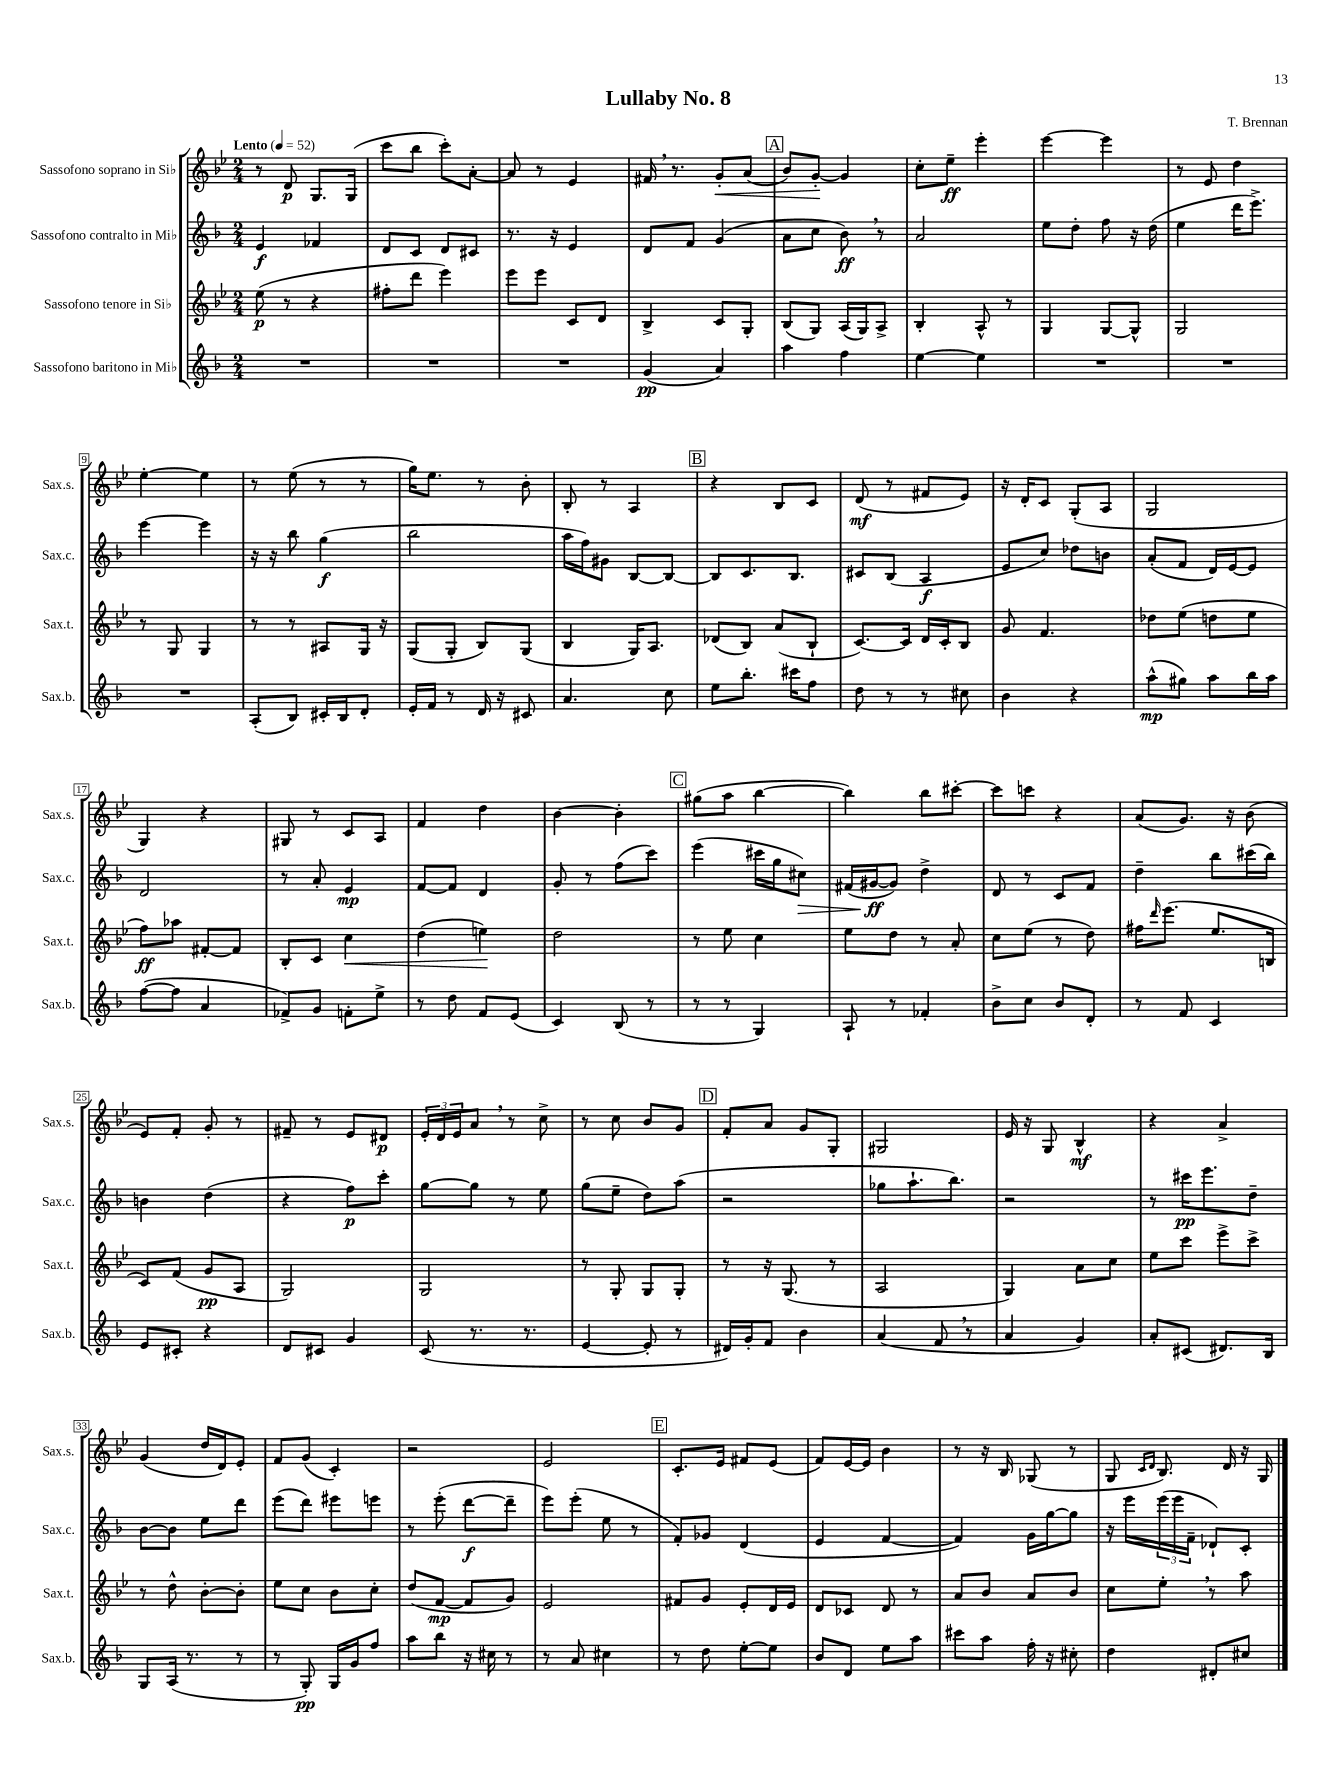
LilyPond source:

\header { title = "Lullaby No. 8" composer = "T. Brennan" }
<<
\new StaffGroup <<
\new Staff = "s0" \with { instrumentName = "Sassofono soprano in Sib" shortInstrumentName = "Sax.s." } {
    \clef treble \key bes \major \numericTimeSignature \time 2/4 \tempo "Lento" 4 = 52
    r8 d'8\p g8. g16( |
    c'''8 bes''8 c'''8-.) a'8~-. |
    a'8 r8 ees'4 |
    fis'16 \breathe r8. g'8-.\< a'8( |
    \mark \markup { \box "A" } bes'8) g'8~-.\! g'4 |
    c''8-. ees''8--\ff ees'''4-. |
    ees'''4~ ees'''4 |
    r8 ees'8 d''4 |
    ees''4~-. ees''4 |
    r8 ees''8( r8 r8 |
    g''16) ees''8. r8 bes'8-. |
    bes8-. r8 a4 |
    \mark \markup { \box "B" } r4 bes8 c'8 |
    d'8\mf( r8 fis'8 ees'8) |
    r16 d'16-. c'8 g8-.( a8 |
    g2 |
    g4) r4 |
    gis8 r8 c'8 a8 |
    f'4 d''4 |
    bes'4~ bes'4-. |
    \mark \markup { \box "C" } gis''8( a''8 bes''4~ |
    bes''4) bes''8 cis'''8~-. |
    cis'''8 c'''8 r4 |
    a'8( g'8.) r16 bes'8( |
    ees'8) f'8-. g'8-. r8 |
    fis'8-- r8 ees'8 dis'8\p |
    \tuplet 3/2 { ees'16-. d'16 ees'16 } a'8 \breathe r8 c''8-> |
    r8 c''8 bes'8 g'8 |
    \mark \markup { \box "D" } f'8-. a'8 g'8 g8-. |
    gis2 |
    ees'16 r16 g8 bes4-^\mf |
    r4 a'4-> |
    g'4( d''16 d'16) ees'8-. |
    f'8 g'8( c'4-.) |
    r2 |
    ees'2 |
    \mark \markup { \box "E" } c'8.-. ees'16 fis'8 ees'8( |
    f'8) ees'16~ ees'16 bes'4 |
    r8 r16 bes16 ges8( r8 |
    g8 \grace { c'16 d'16 } bes8.) d'16 r16 g16 \bar "|." |
}
\new Staff = "s1" \with { instrumentName = "Sassofono contralto in Mib" shortInstrumentName = "Sax.c." } {
    \clef treble \key f \major \numericTimeSignature \time 2/4
    e'4\f fes'4 |
    d'8 c'8 d'8 cis'8 |
    r8. r16 e'4 |
    d'8 f'8 g'4( |
    \mark \markup { \box "A" } a'8 c''8 bes'8\ff) \breathe r8 |
    a'2 |
    e''8 d''8-. f''8 r16 d''16( |
    e''4 d'''16 e'''8.->) |
    e'''4~ e'''4 |
    r16 r16 bes''8 g''4\f( |
    bes''2 |
    a''16 f''16) gis'8 bes8~ bes8~ |
    \mark \markup { \box "B" } bes8 c'8. bes8. |
    cis'8 bes8( a4\f |
    e'8 c''8) des''8 b'8 |
    a'8-.( f'8 d'16) e'16~ e'8 |
    d'2 |
    r8 a'8-. e'4\mp |
    f'8~ f'8 d'4 |
    g'8-. r8 f''8( c'''8) |
    \mark \markup { \box "C" } e'''4( cis'''16 g''16 cis''8\>) |
    fis'16( gis'16~\ff\! gis'8) d''4-> |
    d'8 r8 c'8 f'8 |
    d''4-- bes''8 cis'''16( bes''16) |
    b'4 d''4( |
    r4 f''8\p) c'''8-. |
    g''8~ g''8 r8 e''8 |
    g''8( e''8-- d''8) a''8( |
    \mark \markup { \box "D" } r2 |
    ges''8 a''8.-! bes''8.) |
    r2 |
    r8 cis'''16\pp e'''8. d''8-- |
    bes'8~ bes'8 e''8 d'''8 |
    e'''8( d'''8) eis'''8 e'''8 |
    r8 e'''8-.( d'''8~\f d'''8-- |
    e'''8) e'''8-.( e''8 r8 |
    \mark \markup { \box "E" } f'8-.) ges'8 d'4( |
    e'4 f'4~ |
    f'4) g'16 g''16~ g''8 |
    r16 e'''16 \tuplet 3/2 { e'''16( e'''16 f'16-- } des'8-!) c'8-. \bar "|." |
}
\new Staff = "s2" \with { instrumentName = "Sassofono tenore in Sib" shortInstrumentName = "Sax.t." } {
    \clef treble \key bes \major \numericTimeSignature \time 2/4
    ees''8\p( r8 r4 |
    fis''8-. d'''8 ees'''4) |
    ees'''8 ees'''8 c'8 d'8 |
    bes4-> c'8 g8-. |
    \mark \markup { \box "A" } bes8( g8) a16( g16) a8-> |
    bes4-. a8-^ r8 |
    g4 g8~ g8-^ |
    g2 |
    r8 g8 g4 |
    r8 r8 ais8 g16 r16 |
    g8( g8-. bes8) g8( |
    bes4 g16) a8. |
    \mark \markup { \box "B" } des'8( bes8) a'8( bes8-! |
    c'8.~) c'16 d'16 c'16-. bes8 |
    g'8 f'4. |
    des''8 ees''8( d''8 ees''8 |
    f''8\ff) aes''8 fis'8~-. fis'8 |
    bes8-. c'8 c''4\< |
    d''4( e''4\!) |
    d''2 |
    \mark \markup { \box "C" } r8 ees''8 c''4 |
    ees''8 d''8 r8 a'8-. |
    c''8 ees''8( r8 d''8) |
    fis''16 \grace { d'''16 } ees'''8.( ees''8. b16 |
    c'8) f'8( g'8\pp a8 |
    g2) |
    g2 |
    r8 g8-. g8 g8-. |
    \mark \markup { \box "D" } r8 r16 g8.( r8 |
    a2 |
    g4) a'8 c''8 |
    ees''8 c'''8 ees'''8-> c'''8-> |
    r8 d''8-^ bes'8~-. bes'8-. |
    ees''8 c''8 bes'8 c''8-. |
    d''8( f'8~\mp f'8 g'8) |
    ees'2 |
    \mark \markup { \box "E" } fis'8 g'8 ees'8-. d'16 ees'16 |
    d'8 ces'8 d'8 r8 |
    a'8 bes'8 a'8 bes'8 |
    c''8 ees''8-. \breathe r8 a''8 \bar "|." |
}
\new Staff = "s3" \with { instrumentName = "Sassofono baritono in Mib" shortInstrumentName = "Sax.b." } {
    \clef treble \key f \major \numericTimeSignature \time 2/4
    R2 |
    R2 |
    R2 |
    g'4\pp( a'4) |
    \mark \markup { \box "A" } a''4 f''4 |
    e''4~ e''4 |
    R2 |
    R2 |
    R2 |
    a8-.( bes8) cis'16-. bes16 d'8-. |
    e'16-. f'16 r8 d'16 r16 cis'8 |
    a'4. c''8 |
    \mark \markup { \box "B" } e''8 bes''8.-. cis'''16 f''8 |
    d''8 r8 r8 cis''8 |
    bes'4 r4 |
    a''8-^\mp( gis''8) a''8 bes''16 a''16 |
    f''8~( f''8 a'4 |
    fes'8->) g'8 f'8-. e''8-> |
    r8 d''8 f'8 e'8( |
    c'4) bes8( r8 |
    \mark \markup { \box "C" } r8 r8 g4) |
    a8-! r8 fes'4-. |
    bes'8-> c''8 bes'8 d'8-. |
    r8 f'8 c'4 |
    e'8 cis'8-. r4 |
    d'8 cis'8 g'4 |
    c'8( r8. r8. |
    e'4~ e'8-. r8 |
    \mark \markup { \box "D" } dis'16) g'16-. f'8 bes'4 |
    a'4( f'8 \breathe r8 |
    a'4 g'4) |
    a'8-. cis'8( dis'8.) bes16 |
    g8 a16( r8. r8 |
    r8 g8-.\pp) g16 g'16 f''8 |
    a''8 bes''8 r16 cis''16 r8 |
    r8 a'8 cis''4 |
    \mark \markup { \box "E" } r8 d''8 e''8~-. e''8 |
    bes'8 d'8 e''8 a''8 |
    cis'''8 a''8 f''16-. r16 cis''8-. |
    d''4 dis'8-. cis''8 \bar "|." |
}
>>
>>
\layout { \context { \Score \override BarNumber.stencil = #(make-stencil-boxer 0.1 0.3 ly:text-interface::print) } }
